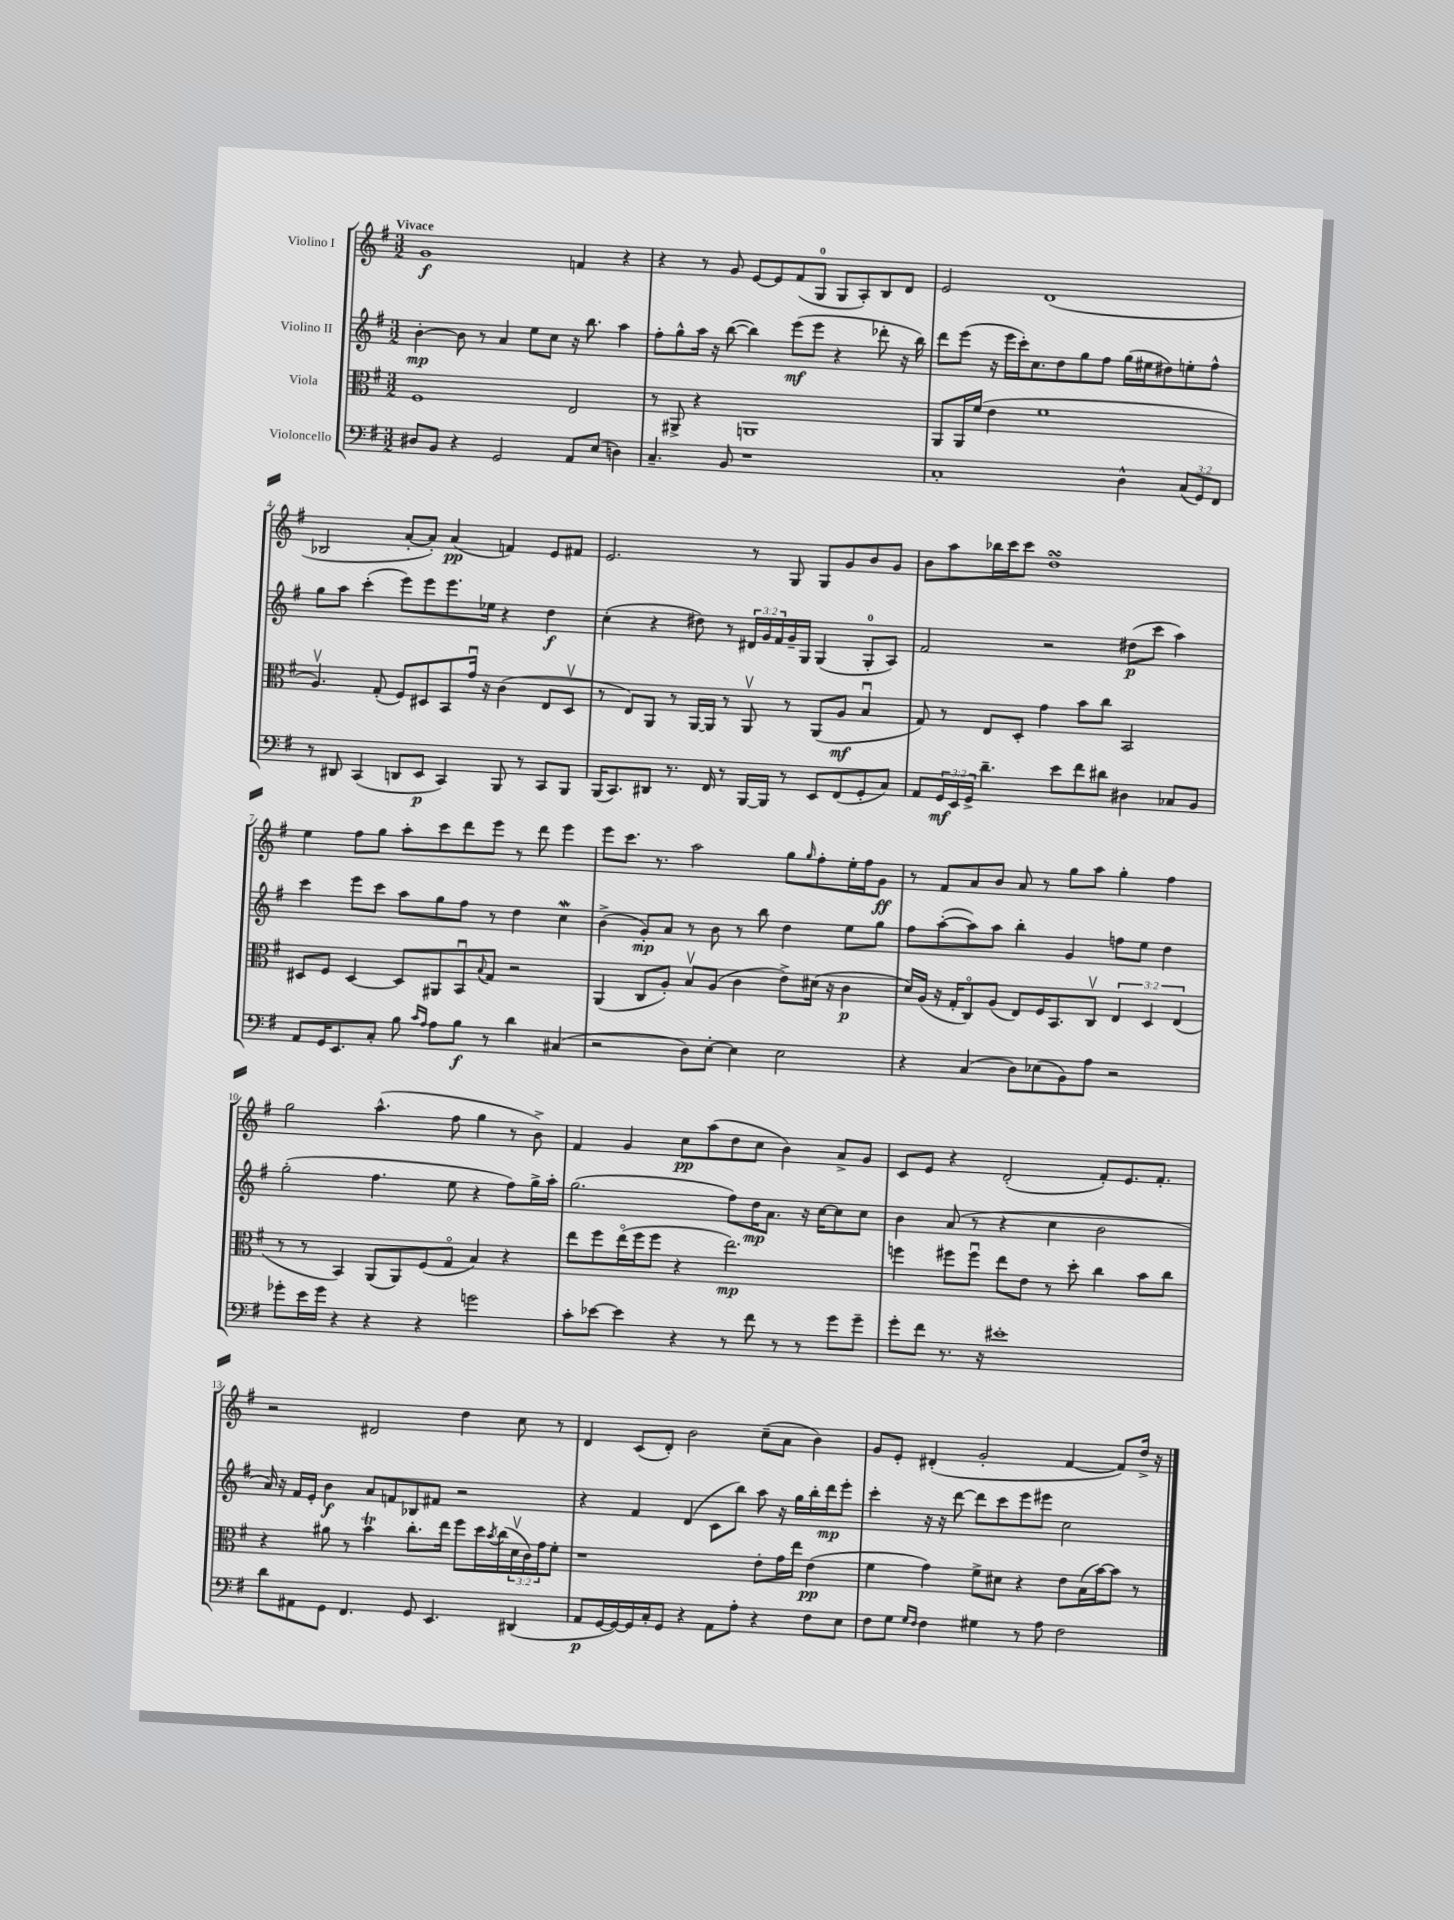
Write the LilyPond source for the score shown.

<<
\new StaffGroup <<
\new Staff = "s0" \with { instrumentName = "Violino I" } {
    \clef treble \key g \major \numericTimeSignature \time 3/2 \tempo "Vivace"
    g'1\f f'4 r4 |
    r4 r8 g'8 e'8~ e'8 fis'8( g8-0 g8 a8-.) b8 d'8 |
    e'2 d'1( |
    bes2 a'8~-. a'8-.) a'4\pp( f'4) e'8 fis'8 |
    e'2. r8 g8 g8 g'8 b'8 g'8 |
    b'8 a''8 bes''16 c'''16 c'''8 d''1\turn |
    e''4 fis''8 g''8 a''8-. c'''8 d'''8 e'''8 r8 d'''8 e'''4 |
    e'''8 c'''8. r8. a''2 g''8 \grace { g''16 } fis''8-. e''16-. fis''16 g'8\ff |
    r8 fis'8 a'8 b'8 a'8 r8 g''8 a''8 g''4-. fis''4 |
    g''2 a''4.-^( fis''8 g''4 r8 b'8->) |
    fis'4 g'4 c''8\pp a''8( d''8 c''8 b'4) a'8-> g'8 |
    c'8 e'8 r4 d'2-.( fis'8-.) e'8. fis'8.-. |
    r2 dis'2 d''4 c''8 r8 |
    d'4 c'8( d'8-.) b'2 c''8--( a'8 b'4) |
    g'8 e'8-. dis'4-.( g'2-. fis'4~ fis'8) d''16-> r16 \bar "|." |
}
\new Staff = "s1" \with { instrumentName = "Violino II" } {
    \clef treble \key g \major \numericTimeSignature \time 3/2 \override Staff.TupletNumber.text = #tuplet-number::calc-fraction-text
    b'4~-.\mp b'8 r8 a'4 e''8 c''8 r16 b''8. a''4 |
    fis''8-. g''8-^ a''16 r16 b''8~( b''4) e'''8\mf( e'''8 r4 des'''8-. r16 b''16) |
    d'''8 e'''8( r16 e'''16 c'''16-.) c''8. d''8 g''8 fis''8 g''16( eis''16 dis''8) e''8-. fis''8-^ |
    g''8 a''8 c'''4-.( e'''8) e'''8 e'''8. ees''16 r4 d''4\f |
    c''4-.( r4 dis''8) r8 \tuplet 3/2 { dis'16 g'16 fis'16 } g'16-- g16 g4( g8-0-. a8) |
    fis'2 r2 dis''8\p( c'''8 a''4) |
    c'''4 e'''8 c'''8 a''8 g''8 fis''8 r8 d''4 c''4\mordent |
    b'4->( g'8-.\mp) a'8 r8 b'8 r8 b''8 d''4 e''8 g''8 |
    fis''8 a''8~-.( a''8) a''8 b''4-. g'4 f''8 e''8 d''4 |
    g''2-.( fis''4. e''8 r4 fis''8) g''16-> a''16-. |
    g''2.( fis''8) d''16\mp a'8. r16 c''16~ c''8 c''8 |
    b'4 a'8( r8 r4 c''4 b'2 |
    a'16) r16 fis'16 e'16-. b'4\f a'8 f'8 bes8 fis'8 r2 |
    r4 fis'4 d'4( c'8 b''8) a''8 r16 g''16 b''16-. d'''16\mp e'''8-. |
    c'''4-. r16 r16 d'''8~ d'''8 c'''8 e'''8 eis'''8 c''2 \bar "|." |
}
\new Staff = "s2" \with { instrumentName = "Viola" } {
    \clef alto \key g \major \numericTimeSignature \time 3/2 \override Staff.TupletNumber.text = #tuplet-number::calc-fraction-text
    fis1 e2 |
    r8 ais,8-> r4 a,1 |
    a,8 a,16 fis'16( e'4 fis'1 |
    a4.\upbow) g8-.( fis8) dis8 b,8 g'16\downbow r16 c'4( e8 dis8\upbow |
    r8 e8) a,8 r8 a,16~ a,16 r8 a,8\upbow r8 a,8( a8\mf b4\downbow |
    g8) r8 e8 d8-. g'4 b'8 c''8 b,2 |
    dis8 fis8 dis4~ dis8 ais,8 b,8\downbow \appoggiatura { b8 } g8 r2 |
    a,4( c8 a8-.) b8\upbow a8( c'4 e'8->) dis'16( r16 c'4\p |
    d'16) a16( r16 g16-. c8\flageolet) a8( e8) fis16 b,8. c8\upbow \tuplet 3/2 { e4 d4 e4( } |
    r8 r8 b,4) a,8( a,8) fis8( g8\flageolet b4) r4 |
    e''8 fis''8 e''16\flageolet( fis''16 fis''8 r4 e''2.\mp) |
    f''4 fis''8 fis''8\downbow e''8 e'8 r8 d''8-. c''4 b'8 c''8 |
    r4 ais'8 r8 b'4\trill c''8.-. e''16 fis''8 d''16 \acciaccatura { b'8 } c''16( \tuplet 3/2 { d'16\upbow c'16) g'16 } fis'8-. |
    r1 e'8-. g'16 e''16 e'4\pp( |
    fis'4 g'4) fis'8-> dis'8 r4 e'8 b16( b'16~) b'8 r8 \bar "|." |
}
\new Staff = "s3" \with { instrumentName = "Violoncello" } {
    \clef bass \key g \major \numericTimeSignature \time 3/2 \override Staff.TupletNumber.text = #tuplet-number::calc-fraction-text
    dis8 b,8 r4 g,2 a,8 e8( d4) |
    c4.-- b,8 r1 |
    c1-. d4-^ \tuplet 3/2 { c8( g,8) fis,8 } |
    r8 dis,8 c,4( d,8 e,8\p c,4) b,,8 r8 c,8 b,,8 |
    b,,16( c,8.) dis,8 r8. fis,16 r8 b,,16~ b,,16 r8 e,8 fis,8( g,8-. c8) |
    a,8 \tuplet 3/2 { g,16\mf e,16 g,16-> } d'4.-- e'8 fis'8 dis'8 dis4 ces8 b,8 |
    a,8 g,16 e,8. c8-. b8 \grace { c'16 a16 } a8 b8\f r8 d'4 cis4( |
    r2 d8) e8~-. e4 e2 |
    r4 c4( d8) ees8( b,8) a8 r2 |
    ges'8-. e'16 ges'16 r4 r4 r4 g'2 |
    c'8-. ees'8~ ees'4 r4 r8 fis'8 r8 r8 g'8 g'8-- |
    g'8-. fis'8 r8. r16 eis'1-. |
    d'8 ais,8 g,8 fis,4. g,8 e,4. dis,4( |
    a,8\p g,16~ g,16~) g,16 c16-. g,8 r4 a,8 a8-. r4 fis8 e8 |
    fis8 g8 \grace { g16 fis16 } fis4 gis4 r8 a8 fis2 \bar "|." |
}
>>
>>
